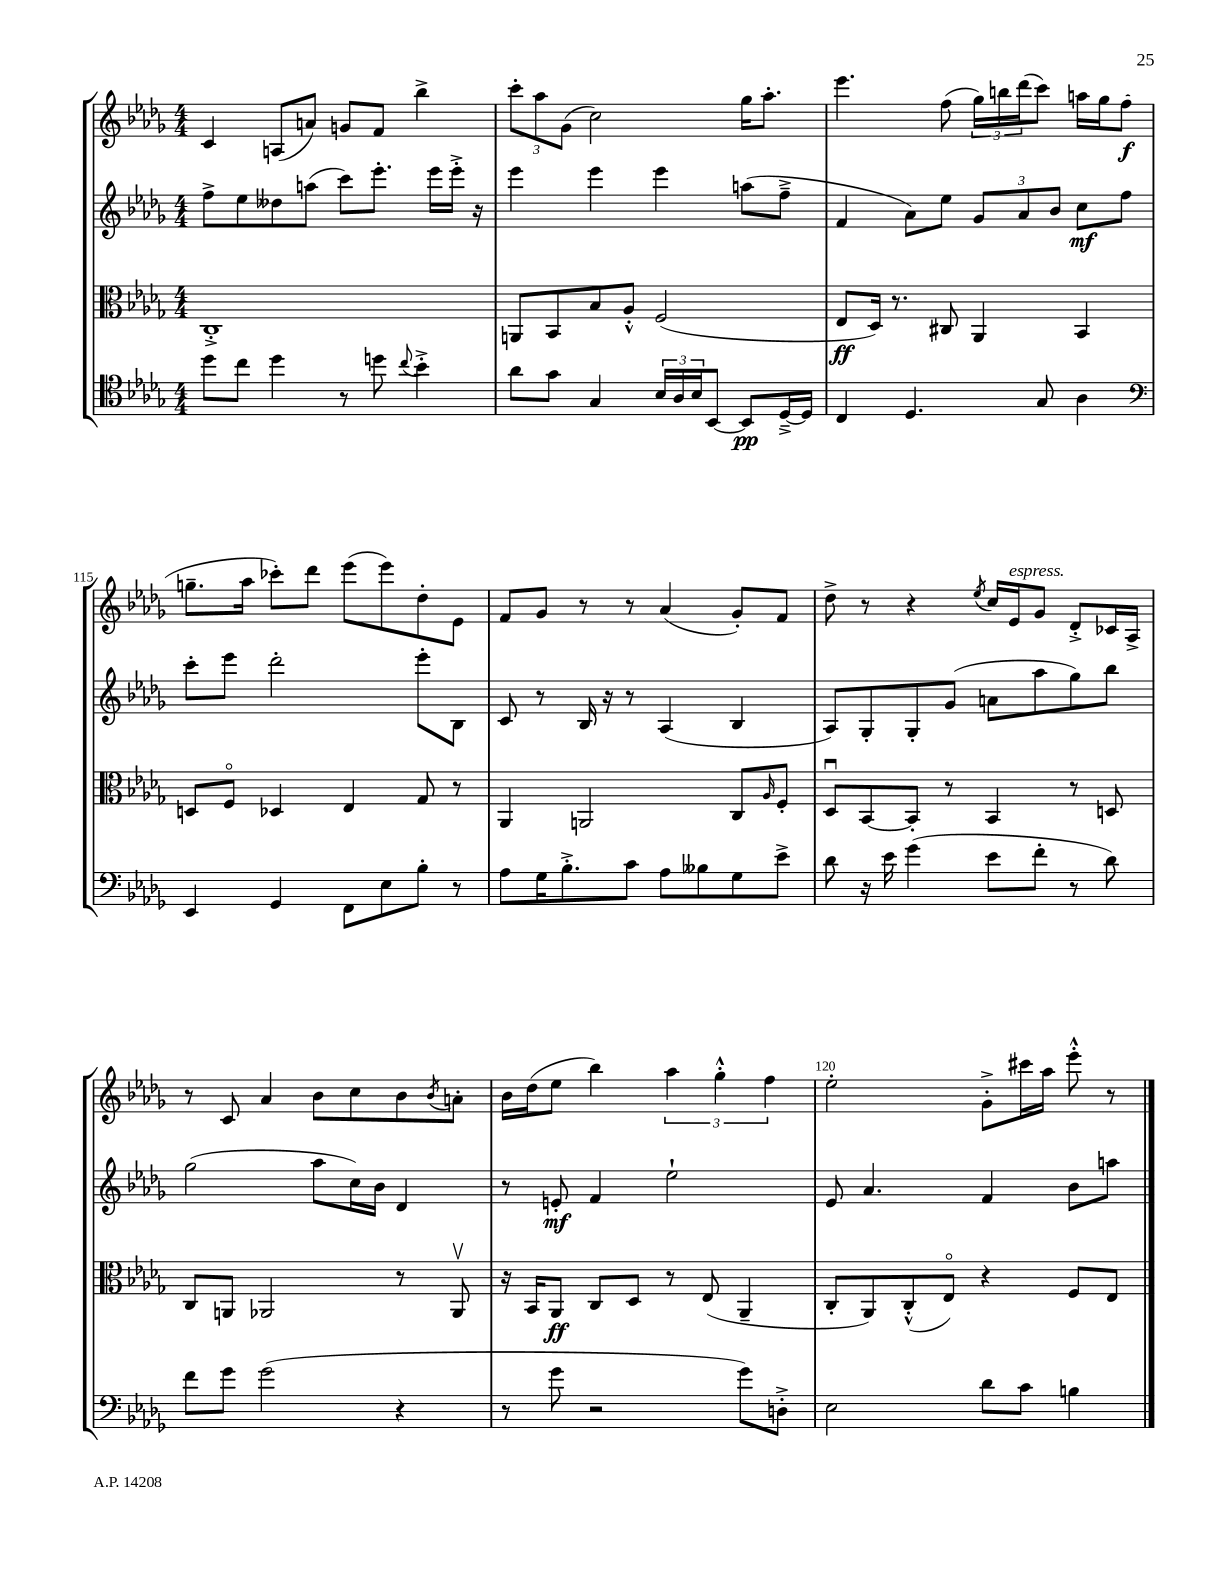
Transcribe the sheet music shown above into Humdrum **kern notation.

**kern	**dynam	**kern	**dynam	**kern	**dynam	**kern	**dynam
*part4	*part4	*part3	*part3	*part2	*part2	*part1	*part1
*staff4	*staff4	*staff3	*staff3	*staff2	*staff2	*staff1	*staff1
*clefC4	*	*clefC3	*	*clefG2	*	*clefG2	*
*k[b-e-a-d-g-]	*	*k[b-e-a-d-g-]	*	*k[b-e-a-d-g-]	*	*k[b-e-a-d-g-]	*
*M4/4	*	*M4/4	*	*M4/4	*	*M4/4	*
=112	=112	=112	=112	=112	=112	=112	=112
8dd-\L	.	1C'^	.	8ff^\L	.	4c/	.
8cc\J	.	.	.	8ee-\	.	.	.
4dd-\	.	.	.	8dd--X\	.	(8An/L	.
.	.	.	.	(8aan\J	.	8an/J)	.
8r	.	.	.	8ccc\L)	.	8gn/L	.
8ddn\	.	.	.	8.eee-'\J	.	8f/J	.
8qqcc/	.	.	.	.	.	.	.
4b-'^\	.	.	.	.	.	4bb-^\	.
.	.	.	.	16eee-\LL	.	.	.
.	.	.	.	16eee-'^\JJ	.	.	.
.	.	.	.	16r	.	.	.
=113	=113	=113	=113	=113	=113	=113	=113
8a-\L	.	8AAn/L	.	4eee-\	.	12ccc'\L	.
.	.	.	.	.	.	12aa-\	.
8g-\J	.	8BB-/	.	.	.	.	.
.	.	.	.	.	.	(12g-\J	.
4G-/	.	8B-/	.	4eee-\	.	2cc\)	.
.	.	8A-'^^/J	.	.	.	.	.
24B-/LL	.	(2F/	.	4eee-\	.	.	.
24A-/	.	.	.	.	.	.	.
24B-/J	.	.	.	.	.	.	.
[8BB-/J	.	.	.	.	.	.	.
8BB-/L]	pp	.	.	(8aan\L	.	16gg-\KL	.
.	.	.	.	.	.	8.aa-'\J	.
[16D-~^/L	.	.	.	8ff~^\J	.	.	.
16D-/JJ]	.	.	.	.	.	.	.
=114	=114	=114	=114	=114	=114	=114	=114
4C/	.	8E-/L	ff	4f/	.	4.eee-\	.
.	.	16D-/Jk)	.	.	.	.	.
.	.	8.r	.	.	.	.	.
4.D-/	.	.	.	8a-\L)	.	.	.
.	.	8C#X/	.	8ee-\J	.	(8ff\	.
.	.	4AA-/	.	12g-/L	.	24gg-\LL)	.
.	.	.	.	.	.	24bbn\	.
.	.	.	.	12a-/	.	(24ddd-\J	.
8G-/	.	.	.	.	.	8ccc\J)	.
.	.	.	.	12b-/J	.	.	.
4A-\	.	4BB-/	.	8cc\L	mf	16aan\LL	.
.	.	.	.	.	.	16gg-\J	.
.	.	.	.	8ff\J	.	(8ff\J	f
!!LO:LB:g=z
=115	=115	=115	=115	=115	=115	=115	=115
*clefF4	*	*	*	*	*	*	*
4EE-/	.	8Dn/L	.	8ccc'\L	.	8.ggn~\L	.
.	.	8F/J	.	8eee-\J	.	.	.
.	.	.	.	.	.	16aa-\Jk	.
4GG-/	.	4D-X/	.	2ddd-'\	.	8ccc-X'\L)	.
.	.	.	.	.	.	8ddd-\J	.
8FF\L	.	4E-/	.	.	.	(8eee-\L	.
8E-\	.	.	.	.	.	8eee-\)	.
8B-'\J	.	8G-/	.	8eee-'\L	.	8dd-'\	.
8r	.	8r	.	8B-\J	.	8e-\J	.
=116	=116	=116	=116	=116	=116	=116	=116
8A-\L	.	4AA-/	.	8c/	.	8f/L	.
16G-\K	.	.	.	8r	.	8g-/J	.
8.B-'^\	.	.	.	.	.	.	.
.	.	2AAn/	.	16B-/	.	8r	.
.	.	.	.	16r	.	.	.
8c\J	.	.	.	8r	.	8r	.
8A-\L	.	.	.	(4A-/	.	(4a-/	.
8B--X\	.	.	.	.	.	.	.
8G-\	.	8C/L	.	4B-/	.	8g-'/L)	.
.	.	16qqA-/	.	.	.	.	.
8e-^\J	.	8F'/J	.	.	.	8f/J	.
=117	=117	=117	=117	=117	=117	=117	=117
8d-\	.	8D-u/L	.	8A-/L)	.	8dd-^\	.
16r	.	[8BB-/	.	8G-'/	.	8r	.
16e-\	.	.	.	.	.	.	.
(4g-\	.	8BB-'/J]	.	8G-'/	.	4r	.
.	.	8r	.	(8g-/J	.	.	.
.	.	.	.	.	.	8qee-/	.
8e-\L	.	4BB-/	.	8an\L	.	16cc/LL	.
!	!	!	!	!	!	!LO:TX:a:i:t=espress.	!
.	.	.	.	.	.	16e-/J	.
8f'\J	.	.	.	8aa-\	.	8g-/J	.
8r	.	8r	.	8gg-\)	.	8d-'^/L	.
8d-\)	.	8Dn/	.	8bb-\J	.	16c-X/L	.
.	.	.	.	.	.	16A-^/JJ	.
!!LO:LB:g=z
=118	=118	=118	=118	=118	=118	=118	=118
8f\L	.	8C/L	.	(2gg-\	.	8r	.
8g-\J	.	8AAn/J	.	.	.	8c/	.
(2g-\	.	2AA-X/	.	.	.	4a-/	.
.	.	.	.	8aa-\L	.	8b-\L	.
.	.	.	.	16cc\L)	.	8cc\	.
.	.	.	.	16b-\JJ	.	.	.
4r	.	8r	.	4d-/	.	8b-\	.
.	.	.	.	.	.	8qb-/	.
.	.	8AA-v/	.	.	.	8an'\J	.
=119	=119	=119	=119	=119	=119	=119	=119
8r	.	16r	.	8r	.	16b-\LL	.
.	.	16BB-/KL	.	.	.	(16dd-\J	.
8g-\	.	8AA-/J	ff	8en'/	mf	8ee-\J	.
2r	.	8C/L	.	4f/	.	4bb-\)	.
.	.	8D-/J	.	.	.	.	.
.	.	8r	.	2ee-`\	.	6aa-\	.
.	.	(8E-/	.	.	.	.	.
.	.	.	.	.	.	6gg-'^^\	.
8g-\L)	.	4AA-~/	.	.	.	.	.
.	.	.	.	.	.	6ff\	.
8Dn'^\J	.	.	.	.	.	.	.
=120	=120	=120	=120	=120	=120	=120	=120
2E-\	.	8C'/L	.	8e-/	.	2ee-'\	.
.	.	8AA-/)	.	4.a-/	.	.	.
.	.	(8C'^^/	.	.	.	.	.
.	.	8E-/J)	.	.	.	.	.
8d-\L	.	4r	.	4f/	.	8g-'^\L	.
8c\J	.	.	.	.	.	16ccc#X\L	.
.	.	.	.	.	.	16aa-\JJ	.
4Bn\	.	8F/L	.	8b-\L	.	8eee-'^^\	.
.	.	8E-/J	.	8aan\J	.	8r	.
==	==	==	==	==	==	==	==
*-	*-	*-	*-	*-	*-	*-	*-
